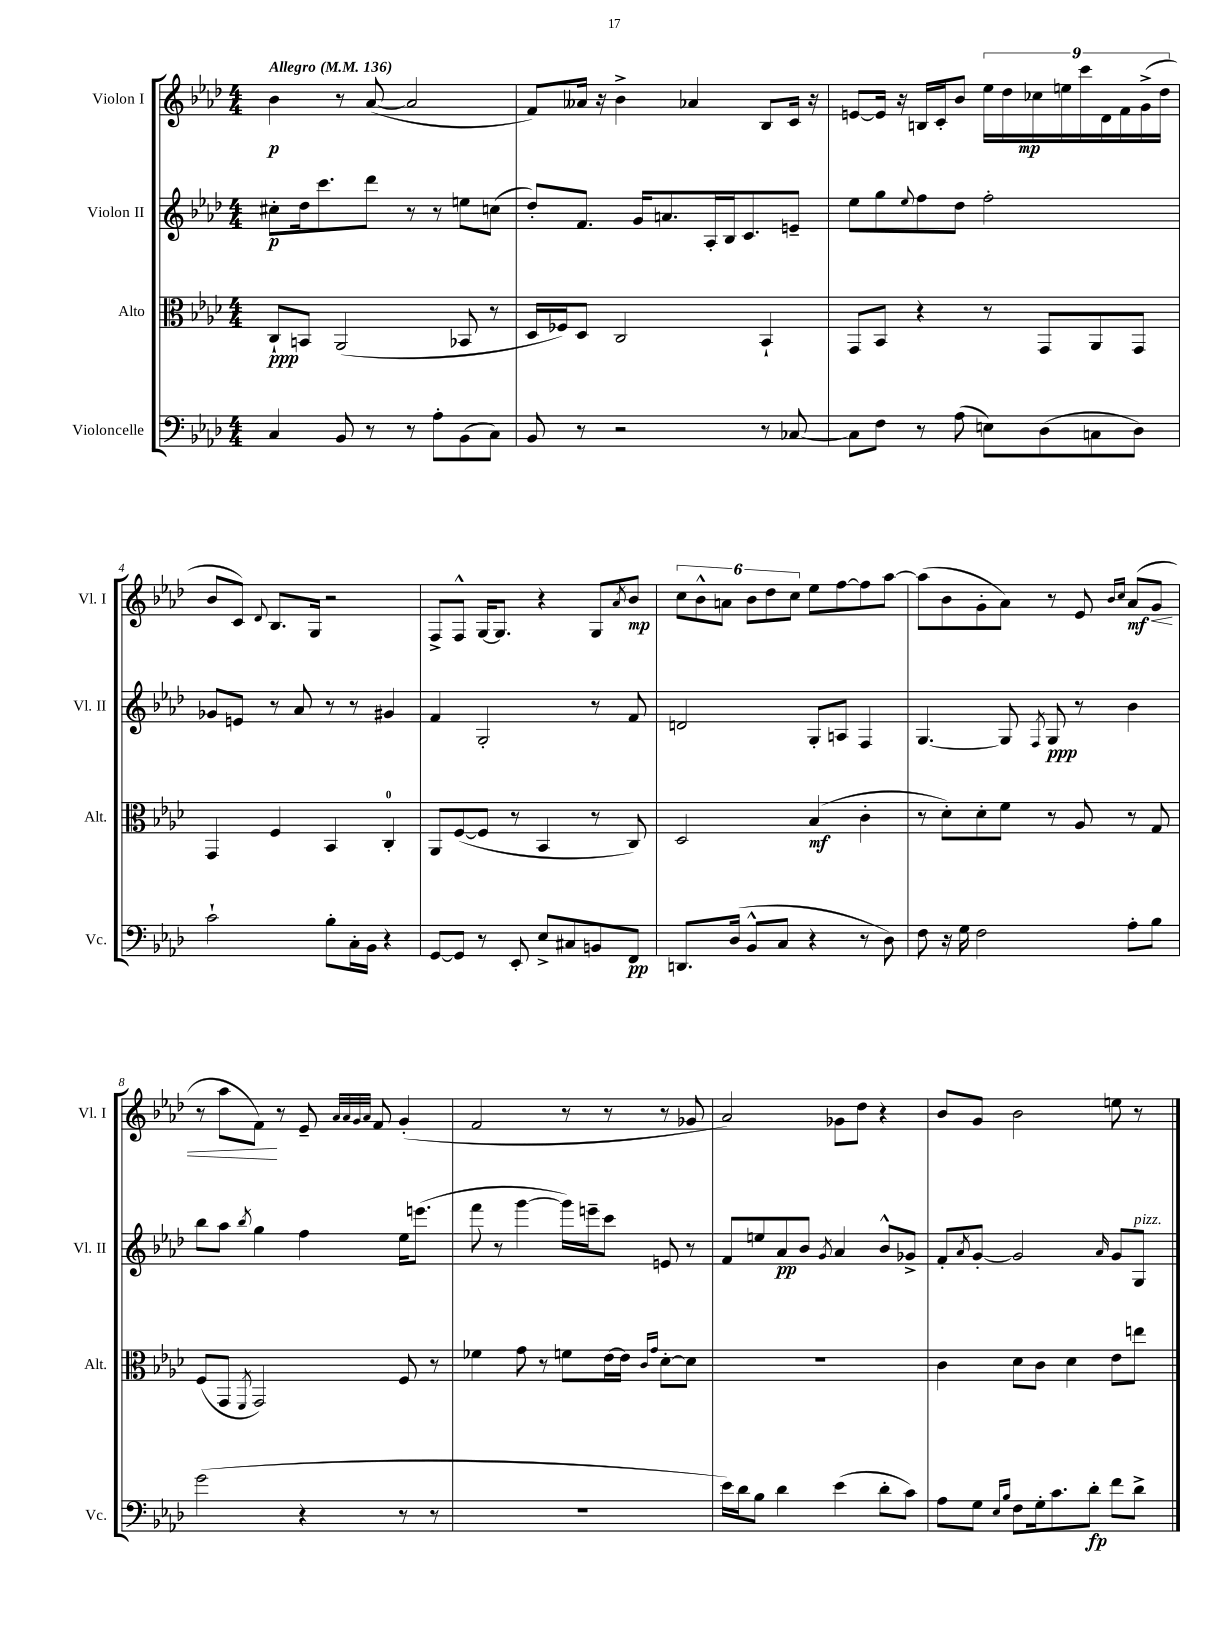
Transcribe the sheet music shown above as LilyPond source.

<<
\new StaffGroup <<
\new Staff = "s0" \with { instrumentName = "Violon I" shortInstrumentName = "Vl. I" } {
    \clef treble \key aes \major \numericTimeSignature \time 4/4 \tempo "Allegro" 4 = 136
    bes'4\p r8 aes'8~( aes'2 |
    f'8) aeses'16 r16 bes'4-> aes'4 bes8 c'16 r16 |
    e'8~ e'16 r16 b16 c'16-. bes'8 \tuplet 9/8 { ees''16 des''16 ces''16\mp e''16 c'''16 des'16 f'16 g'16->( des''16 } |
    bes'8 c'8) \appoggiatura { des'8 } bes8. g16 r2 |
    f8-> f8-^ g16~ g8. r4 g8 \acciaccatura { aes'8 } bes'8\mp |
    \tuplet 6/4 { c''8 bes'8-^ a'8 bes'8 des''8 c''8 } ees''8 f''8~ f''8 aes''8~ |
    aes''8( bes'8 g'8-. aes'8) r8 ees'8 \grace { bes'16 c''16 } aes'8\mf\<( g'8 |
    r8 aes''8 f'8\!) r8 ees'8-- \grace { aes'32 aes'32 g'32 aes'32 } f'8 g'4-.( |
    f'2 r8 r8 r8 ges'8 |
    aes'2) ges'8 des''8 r4 |
    bes'8 g'8 bes'2 e''8 r8 \bar "|." |
}
\new Staff = "s1" \with { instrumentName = "Violon II" shortInstrumentName = "Vl. II" } {
    \clef treble \key aes \major \numericTimeSignature \time 4/4
    cis''8-.\p des''16 c'''8. des'''8 r8 r8 e''8 c''8( |
    des''8-.) f'8. g'16 a'8. aes16-. bes16 c'8. e'8-- |
    ees''8 g''8 \appoggiatura { ees''8 } f''8 des''8 f''2-. |
    ges'8 e'8 r8 aes'8 r8 r8 gis'4 |
    f'4 g2-. r8 f'8 |
    d'2 g8-. a8 f4 |
    g4.~ g8 \acciaccatura { f8 } g8\ppp r8 bes'4 |
    bes''8 aes''8 \acciaccatura { bes''8 } g''4 f''4 ees''16 e'''8.( |
    f'''8 r8 g'''4~ g'''16) e'''16-- c'''8 e'8 r8 |
    f'8 e''8 aes'8\pp bes'8 \acciaccatura { g'8 } aes'4 bes'8-^ ges'8-> |
    f'8-. \acciaccatura { aes'8 } g'8~-. g'2 \grace { aes'16 } g'8 g8^\markup { \italic "pizz." } \bar "|." |
}
\new Staff = "s2" \with { instrumentName = "Alto" shortInstrumentName = "Alt." } {
    \clef alto \key aes \major \numericTimeSignature \time 4/4
    c8-!\ppp b,8 aes,2( bes,8 r8 |
    des16 fes16) des8 c2 bes,4-! |
    g,8 bes,8 r4 r8 g,8 aes,8 g,8 |
    g,4 f4 bes,4 c4-0-. |
    aes,8 f8~( f8 r8 bes,4 r8 c8) |
    des2 bes4\mf( c'4-. |
    r8 des'8-.) des'8-. f'8 r8 aes8 r8 g8 |
    f8( g,8 \acciaccatura { f,8 } g,2) f8 r8 |
    fes'4 g'8 r8 f'8 ees'16~ ees'16 \grace { c'16 g'16 } des'8~-. des'8 |
    R1 |
    c'4 des'8 c'8 des'4 ees'8 e''8 \bar "|." |
}
\new Staff = "s3" \with { instrumentName = "Violoncelle" shortInstrumentName = "Vc." } {
    \clef bass \key aes \major \numericTimeSignature \time 4/4
    c4 bes,8 r8 r8 aes8-. bes,8( c8) |
    bes,8 r8 r2 r8 ces8~ |
    ces8 f8 r8 aes8( e8) des8( c8 des8) |
    c'2-! bes8-. c16-. bes,16 r4 |
    g,8~ g,8 r8 ees,8-. ees8-> cis8 b,8 f,8\pp |
    d,8. des16( bes,8-^ c8 r4 r8 des8) |
    f8 r16 g16 f2 aes8-. bes8 |
    g'2( r4 r8 r8 |
    R1 |
    ees'16) des'16 bes8 des'4 ees'4( des'8-. c'8) |
    aes8 g8 \grace { ees16 bes16 } f8 g16-. c'8. des'8-.\fp f'8 des'8-> \bar "|." |
}
>>
>>
